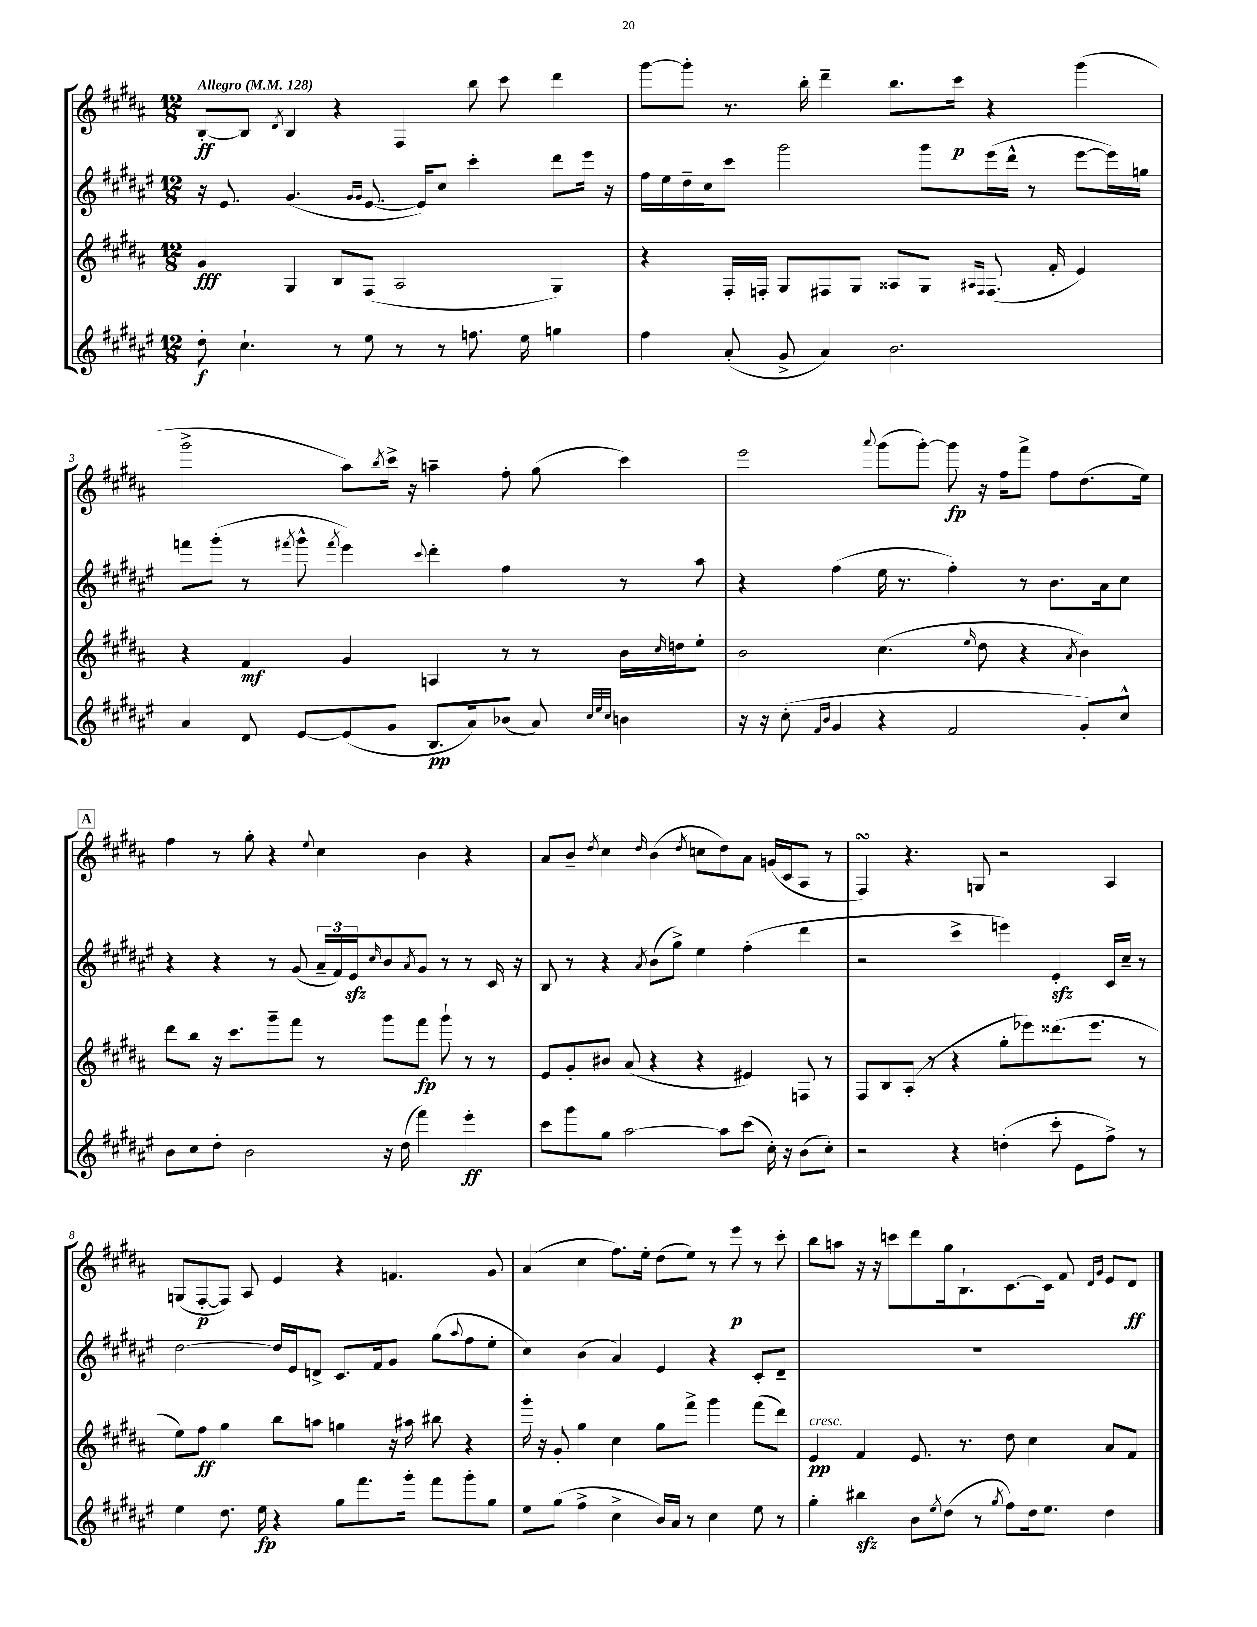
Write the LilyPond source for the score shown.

<<
\new StaffGroup <<
\new Staff = "s0" {
    \clef treble \key b \major \numericTimeSignature \time 12/8 \tempo "Allegro" 4 = 128
    b8~-.\ff b8 \acciaccatura { dis'8 } b4 r4 fis4 b''8 cis'''8 dis'''4 |
    gis'''8~ gis'''8-. r8. b''16-. dis'''4-- b''8. cis'''16\p r4 gis'''4( |
    gis'''2-> ais''8) \acciaccatura { b''8 } cis'''16-> r16 a''4-- fis''8-. gis''8( cis'''4) |
    e'''2 \appoggiatura { ais'''8 } gis'''8( gis'''8~-.) gis'''8\fp r16 fis''16 fis'''8-> fis''8 dis''8.( e''16) |
    \mark \markup { \box "A" } fis''4 r8 gis''8-. r4 \appoggiatura { e''8 } cis''4 b'4 r4 |
    ais'8 b'8-- \acciaccatura { dis''8 } cis''4 \grace { dis''16 } b'4( \acciaccatura { dis''8 } c''8 dis''8) ais'8 g'16( cis'16 ais8 r8 |
    fis4\turn) r4. g8 r2 ais4 |
    g8( fis8~-.\p fis8) ais8 e'4 r4 f'4. gis'8 |
    ais'4( cis''4 fis''8.) e''16-. dis''8( e''8) r8 e'''8\p r8 cis'''8-. |
    b''8 a''8 r16 r16 c'''8 dis'''8 gis''16 b8.-! cis'8.~ cis'16 fis'8 \grace { dis'16 gis'16 } e'8 dis'8\ff \bar "|." |
}
\new Staff = "s1" {
    \clef treble \key fis \major \numericTimeSignature \time 12/8
    r16 eis'8. gis'4.( \grace { gis'16 gis'16 } eis'8.~ eis'16) cis''8 cis'''4-. dis'''8 eis'''16 r16 |
    fis''16 eis''16 dis''16-- cis''16 cis'''8 gis'''2 gis'''8 eis'''16( dis'''16-^ r8 eis'''8~ eis'''16) g''16 |
    f'''8 gis'''8-.( r8 \acciaccatura { fis'''8 } gis'''8-^ \acciaccatura { fis'''8 } eis'''4) \appoggiatura { cis'''8 } dis'''4-. fis''4 r8 ais''8 |
    r4 fis''4( eis''16 r8. fis''4-.) r8 b'8. ais'16 cis''8 |
    \mark \markup { \box "A" } r4 r4 r8 gis'8( \tuplet 3/2 { ais'16-- fis'16) eis'16\sfz } \grace { cis''16 } b'8 \acciaccatura { ais'8 } gis'8 r8 r8 cis'16 r16 |
    b8 r8 r4 \acciaccatura { ais'8 } b'8( gis''8->) eis''4 fis''4-.( dis'''4 |
    r2 cis'''4-> e'''4) eis'4-.\sfz cis'16 cis''16-- r8 |
    dis''2~ dis''16 eis'16 d'8-> cis'8. fis'16 gis'8 gis''8( \appoggiatura { ais''8 } fis''8 eis''8-. |
    cis''4) b'4( ais'4) eis'4 r4 cis'8-. dis'8-- |
    R1. \bar "|." |
}
\new Staff = "s2" {
    \clef treble \key b \major \numericTimeSignature \time 12/8
    gis'4\fff gis4 b8 fis8( ais2 gis4) |
    r4 fis16-. f16-. gis8 fis8 gis8 aisis8 gis8 \grace { ais16 fis16 } fis8.( fis'16-. e'4) |
    r4 fis'4\mf gis'4 a4 r8 r8 b'16 \grace { cis''16 } d''16 e''8-. |
    b'2 cis''4.( \grace { e''16 } dis''8 r4 \acciaccatura { ais'8 } b'4) |
    \mark \markup { \box "A" } dis'''8 b''8 r16 cis'''8. gis'''8-- fis'''8 r8 gis'''8 fis'''8\fp gis'''8-! r8 r8 |
    e'8 gis'8-. bis'8 ais'8( r4 r4 eis'4) f8 r8 |
    fis8 b8 ais8-.( r8 r4 gis''8-. ees'''8) disis'''8.( ees'''8. r8 |
    e''8) fis''8\ff gis''4 b''8 a''8 g''4 r16 ais''16 bis''8 r4 |
    gis'''16-. r16 gis'8-. gis''4 cis''4 gis''8 fis'''8-> gis'''4 fis'''8( dis'''8) |
    e'4\pp^\markup { \italic "cresc." } fis'4 e'8. r8. dis''8 cis''4 ais'8 fis'8 \bar "|." |
}
\new Staff = "s3" {
    \clef treble \key fis \major \numericTimeSignature \time 12/8
    dis''8-.\f cis''4.-! r8 eis''8 r8 r8 f''8. eis''16 g''4 |
    fis''4 ais'8-.( gis'8-> ais'4) b'2. |
    ais'4 dis'8 eis'8~ eis'8( gis'8 b8.\pp ais'16) bes'8( ais'8) \grace { cis''32 eis''32 cis''32 } b'4 |
    r16 r16 cis''8-.( \grace { fis'16 b'16 } gis'4 r4 fis'2 gis'8-.) cis''8-^ |
    \mark \markup { \box "A" } b'8 cis''8 dis''8-. b'2 r16 dis''16( fis'''4) eis'''4-.\ff |
    cis'''8 gis'''8 gis''8 ais''2~ ais''8 cis'''8( cis''16-.) r16 b'8( cis''8-.) |
    r2 r4 d''4-.( cis'''8-. eis'8 fis''8->) r8 |
    eis''4 dis''8. eis''16\fp r4 gis''8 fis'''8. gis'''16-. fis'''8 gis'''8-. gis''8 |
    eis''8 gis''8( fis''4-> cis''4-> b'16) ais'16 r8 cis''4 eis''8 r8 |
    gis''4-. bis''4\sfz b'8 \acciaccatura { eis''8 } dis''8( r8 \acciaccatura { gis''8 } fis''8) dis''16 eis''8. dis''4 \bar "|." |
}
>>
>>
